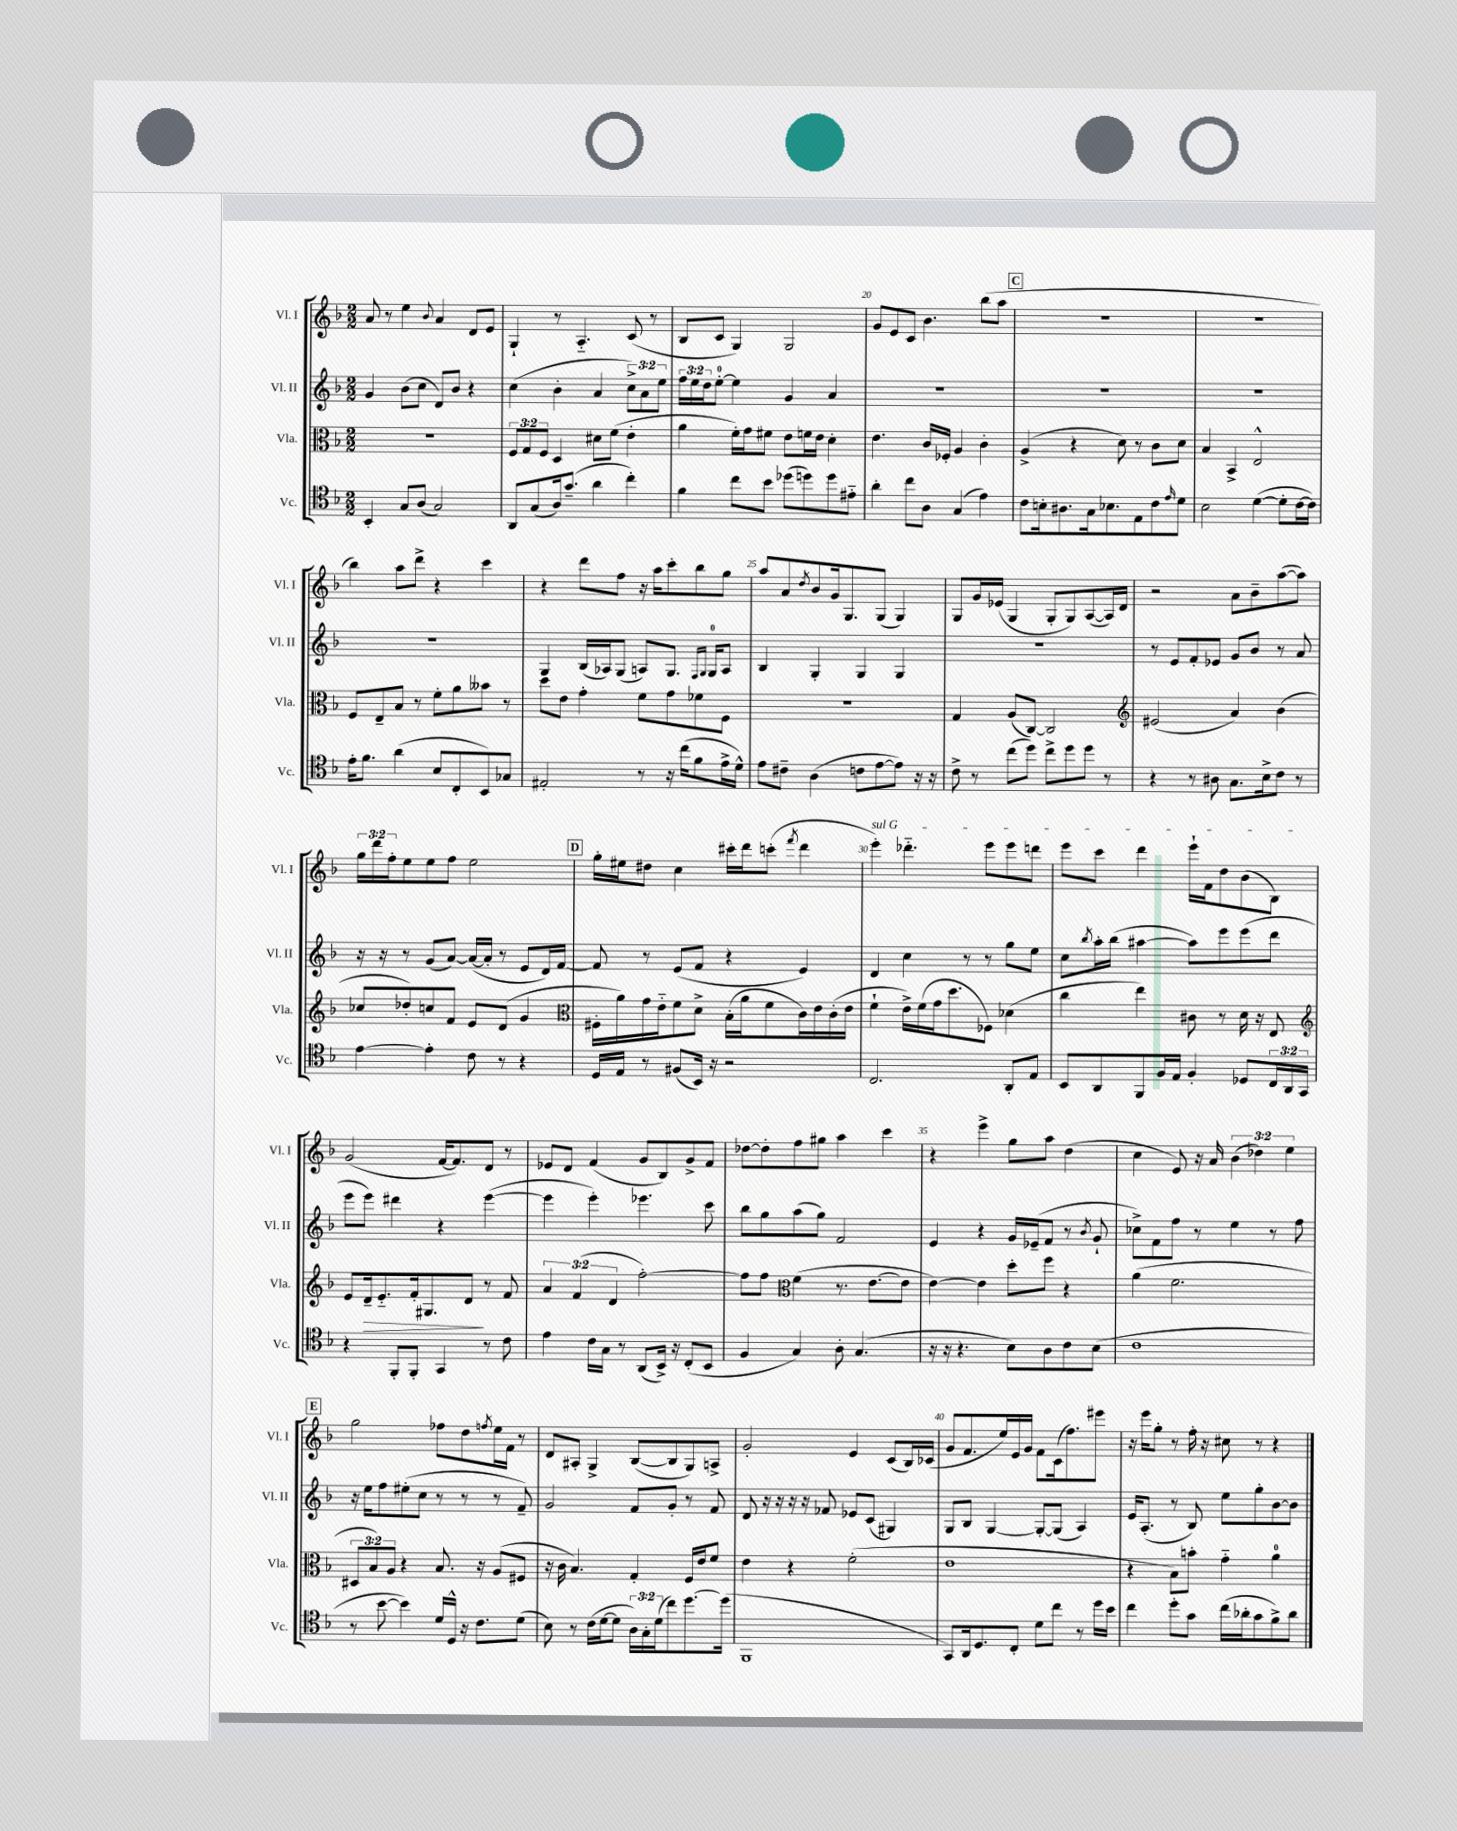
<<
\new StaffGroup <<
\new Staff = "s0" \with { instrumentName = "Vl. I" shortInstrumentName = "Vl. I" } {
    \clef treble \key f \major \numericTimeSignature \time 2/2 \override Staff.TupletNumber.text = #tuplet-number::calc-fraction-text
    a'8 r8 e''4 \appoggiatura { bes'8 } a'4 d'8 e'8 |
    g4-! r8 a4.-_ c'8( r8 |
    bes8 c'8 g4) g2 |
    g'8 e'8 c'8 bes'4. bes''8( a''8 |
    \mark \markup { \box "C" } r1 |
    R1 |
    bes''4) a''8 d'''8-> r4 c'''4 |
    r4 d'''8 f''8 r16 a''16 c'''8-. bes''8 g''8 |
    a''8 a'8 \acciaccatura { d''8 } bes'8 g'16 g8. g8( g4) |
    g8 g'16 ees'16( g4 g8-. g8) a8~( a16) d'16 |
    r2 a'8 bes'8-- a''8~( a''8) |
    \tuplet 3/2 { g''16 d'''16 f''16-. } e''8 e''8 f''8 e''2 |
    \mark \markup { \box "D" } g''16-. eis''16 dis''8 c''4 cis'''16-. d'''16 c'''8-.( \acciaccatura { f'''8 } d'''4 |
    \once \override TextSpanner.bound-details.left.text = \markup { \italic "sul G" } e'''4-.\startTextSpan) des'''4.-_ e'''8 e'''8 d'''8 |
    e'''8 c'''8 d'''4 e'''16-! f'16 d''8 bes'8( bes8\stopTextSpan) |
    g'2( f'16~ f'8.) d'8 r8 |
    ees'8 d'8 f'4( g'8 bes8) g'8-> f'8 |
    des''8~ des''8-. f''8 gis''8 a''4 c'''4 |
    r4 e'''4-> g''8 a''8 d''4( |
    c''4 e'8) r16 a'16 \tuplet 3/2 { bes'4( des''4) e''4 } |
    \mark \markup { \box "E" } g''2 fes''8 d''8 \acciaccatura { f''8 } e''16 f'16 r8 |
    d'8 ais8-. g4-> bes8~( bes8 g8) a8-> |
    g'2-. e'4 c'8( bes16) ces'16( |
    g'8 f'8. e''16) e'16 g'16 f'8 c'16( f''8.) eis'''8 |
    r16 e'''16 g''8-. r8 f''16-. r16 cis''8 r8 r4 \bar "|." |
}
\new Staff = "s1" \with { instrumentName = "Vl. II" shortInstrumentName = "Vl. II" } {
    \clef treble \key f \major \numericTimeSignature \time 2/2 \override Staff.TupletNumber.text = #tuplet-number::calc-fraction-text
    g'4 bes'8( c''8 d'8) bes'8 r4 |
    c''4( bes'4-. a'4 \tuplet 3/2 { c''8->) a'8 e''8 } |
    \tuplet 3/2 { f''16 e''16 d''16 } e''8-0~-. e''4 g'4 a'4 |
    R1 |
    \mark \markup { \box "C" } R1 |
    R1 |
    R1 |
    g4 bes16( aes16) g8( a8) g8. \grace { f16 g16 } g16-0 a8 |
    bes4 g4-. g4 g4 |
    R1 |
    r8 e'8 f'8-. ees'8 g'8 bes'8 r8 a'8 |
    r16 r16 r8 g'8( a'8~) a'16~( a'16-. r8 e'8 d'16) f'16~ |
    \mark \markup { \box "D" } f'8 r8 e'8( f'8 r4 e'4) |
    d'4 c''4 r8 r8 g''8 e''8 |
    c''8 \acciaccatura { bes''8 } a''16-. bes''16( ais''4~ ais''8) e'''8 e'''8( d'''8 |
    e'''8 e'''8) dis'''4 r4 e'''4~( |
    e'''4 e'''4-.) ees'''4. c'''8 |
    bes''8 g''8 a''8( g''8) f'2 |
    e'4 r4 g'16 ees'16--( f'8 r8 \acciaccatura { bes'8 } g'8-! |
    ces''8->) f'8 f''8 r8 e''4 r8 f''8 |
    \mark \markup { \box "E" } r16 e''16 f''8 eis''8-.( c''8 r8 r8 r8 f'8--) |
    g'2 f'8 g'8-. r8 f'8 |
    d'8 r16 r16 r16 r16 fes'8 ees'8 c'8( gis4) |
    g8 bes8 g4~ g8~-. g8( a4) |
    e'16 a8.-.( r8 bes8) e''8 g''8-. bes'8~ bes'8 \bar "|." |
}
\new Staff = "s2" \with { instrumentName = "Vla." shortInstrumentName = "Vla." } {
    \clef alto \key f \major \numericTimeSignature \time 2/2 \override Staff.TupletNumber.text = #tuplet-number::calc-fraction-text
    r1 |
    \tuplet 3/2 { f8 g8 f8 } d4 dis'8 f'8( e'4-. |
    a'4 f'16-.) g'16 fis'8 e'8 f'16 e'16 d'4-. |
    e'4. c'16 fes16-. a4 c'4-. |
    \mark \markup { \box "C" } a4->( r4 d'8) r8 c'8 d'8 |
    bes4 bes,4-> e2-^ |
    f8 e8-- bes8 r8 f'8-. a'8 beses'8 r8 |
    d''8 e'8 g'4-. f'8 g'8 fes'8 f8 |
    R1 |
    g4 a8( c8~) c2 |
    \clef treble eis'2( a'4) bes'4( |
    ces''8 des''8-.) c''8 f'8 e'8 d'8( g'4 |
    \mark \markup { \box "D" } \clef alto fis16-. a'16) g'16 e'16-_ f'8 d'8-> bes16-.( a'16 f'8 c'16) e'16 c'16-.( e'16 |
    f'4-! e'16->) f'16( g'16 d''8. fes8) des'4( |
    c''4 e''4) cis'8 r8 d'16 r16 e8 |
    \clef treble e'8 d'16--\> e'8.-_ f'16-. gis8. d'8\! r8 f'8 |
    \tuplet 3/2 { a'4 f'4( d'4 } f''2~-.) |
    f''8 f''8 \clef alto f'4( r8. e'8.~ e'8 |
    e'4~) e'4 d''8-. f''8 r4 |
    a'4( f'2. |
    \mark \markup { \box "E" } \tuplet 3/2 { dis8 bes8) a8 } r4 bes8. r16 a8( fis8 |
    r16 c'16 bes4.) g4-. f16 e'16 f'8 |
    e'4 r4 f'2-.( |
    e'1 |
    r4 bes8) b'8-. g'4-_ a'4-0 \bar "|." |
}
\new Staff = "s3" \with { instrumentName = "Vc." shortInstrumentName = "Vc." } {
    \clef tenor \key f \major \numericTimeSignature \time 2/2 \override Staff.TupletNumber.text = #tuplet-number::calc-fraction-text
    bes,4-. g8 a8( g2) |
    a,8 g8( a16) g'8.--( a'4 c''4-.) |
    f'4 c''8 bes'8 des''8( d''8) d''8 eis'8-_ |
    a'4-. c''8 a8 g4( e'4) |
    \mark \markup { \box "C" } c'8 b16-. ais8. g16 bes8. e8 c'8 \grace { e'16 } d'8 |
    bes2 d'4~( d'8-. c'16~ c'16) |
    e'16-. f'8. a'4( bes8 c8-. bes,8) ges8 |
    eis2-. r8 r16 c''16( f'8 e'16-> d'16-^) |
    e'8 cis'8-- a4( c'8 e'8~ e'8) r16 r16 |
    c'8-> r8 c''8( d''8) c''8-> d''8 d''8 r8 |
    r4 r8 ais8 g8. bes16-> c'8 r8 |
    e'4~ e'4-. c'8 r8 r4 |
    \mark \markup { \box "D" } d16 e16 r8 fis8( bes,16) r16 r2 |
    c2. a,8-. e8 |
    bes,8 a,8 f,8 f16 e16 f4-. des8 \tuplet 3/2 { c16 a,16 g,16 } |
    r4 f,8-. f,8-. g,4 r8 c'8 |
    e'4 c'16 g16 r8 a,8( bes,16->) r16 c8-.( bes,8 |
    f4 g4) a8-. g4.( |
    r16 r16 r4. bes8) a8 c'8 bes8( |
    c'1 |
    \mark \markup { \box "E" } r8 bes'8~ bes'4) d'16 d16-^ r16 c'8. d'8( |
    bes8) r8 c'16( d'16~ d'8 \tuplet 3/2 { a16) g16-. d'16( } c''8) d''8.~ d''16( |
    f,1 |
    g,8) a,16 d8. c8-. d'8 c''8 r8 d''16 bes'16 |
    c''4 d''8-. g'8 c''16( aes'16-. g'8 f'8->) aes'8 \bar "|." |
}
>>
>>
\layout { \context { \Score currentBarNumber = #17 \override BarNumber.break-visibility = ##(#f #t #t) barNumberVisibility = #(every-nth-bar-number-visible 5) } }
